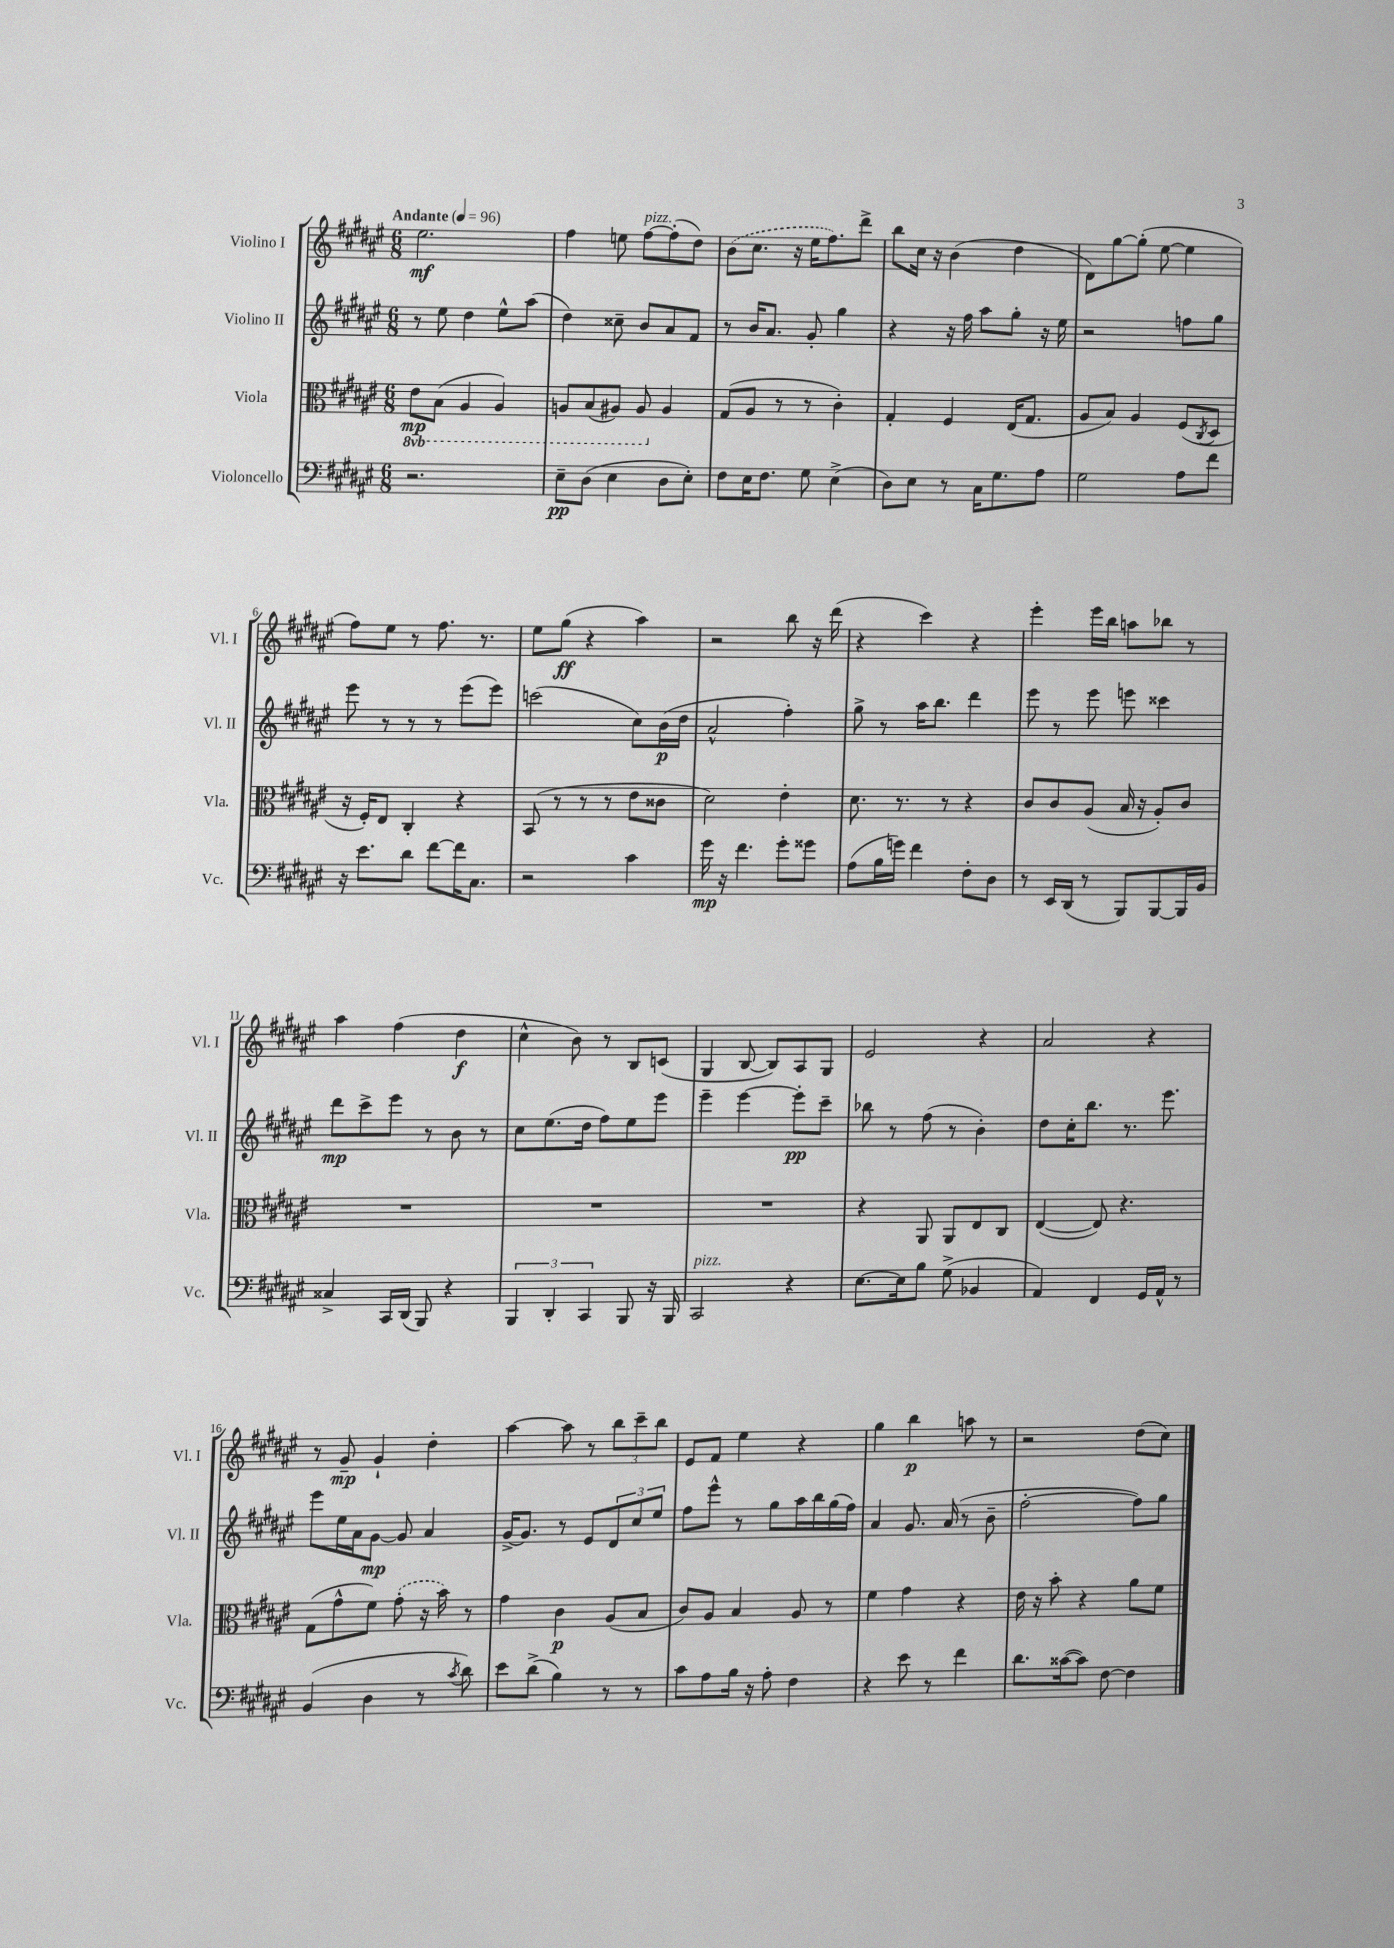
<<
\new StaffGroup <<
\new Staff = "s0" \with { instrumentName = "Violino I" shortInstrumentName = "Vl. I" } {
    \clef treble \key fis \major \numericTimeSignature \time 6/8 \tempo "Andante" 4 = 96
    eis''2.\mf |
    fis''4 e''8 fis''8~^\markup { \italic "pizz." } fis''8-.( dis''8) |
    \once \slurDashed b'8( cis''8. r16 eis''16 fis''8.) dis'''8-> |
    b''8 cis''16 r16 b'4( dis''4 |
    dis'8) gis''8~ gis''8-.( eis''8~ eis''4 |
    fis''8) eis''8 r8 fis''8. r8. |
    eis''8 gis''8\ff( r4 ais''4) |
    r2 b''8 r16 dis'''16( |
    r4 cis'''4) r4 |
    eis'''4-. eis'''16 b''16 a''8 bes''8 r8 |
    ais''4 fis''4( dis''4\f |
    cis''4-^ b'8) r8 b8 c'8( |
    gis4 b8~ b8) ais8 gis8 |
    eis'2 r4 |
    ais'2 r4 |
    r8 gis'8--\mp gis'4-! dis''4-. |
    ais''4~ ais''8 r8 \tuplet 3/2 { b''8 cis'''8-- b''8 } |
    eis'8 fis'8 eis''4 r4 |
    gis''4 b''4\p a''8 r8 |
    r2 dis''8( cis''8) \bar "|." |
}
\new Staff = "s1" \with { instrumentName = "Violino II" shortInstrumentName = "Vl. II" } {
    \clef treble \key fis \major \numericTimeSignature \time 6/8
    r8 eis''8 dis''4 eis''8-^ ais''8( |
    dis''4) cisis''8-- b'8 ais'8 fis'8 |
    r8 b'16 ais'8. gis'8-. gis''4 |
    r4 r16 fis''16 ais''8 gis''8-. r16 eis''16 |
    r2 f''8 gis''8 |
    eis'''8 r8 r8 r8 eis'''8( eis'''8) |
    c'''2( cis''8) b'16\p( dis''16 |
    ais'2-^ fis''4-.) |
    gis''8-> r8 ais''16 b''8. dis'''4 |
    eis'''8 r8 eis'''8 e'''8 cisis'''4 |
    dis'''8\mp cis'''8-> eis'''8 r8 b'8 r8 |
    cis''8 eis''8.( dis''16 fis''8) eis''8 eis'''8 |
    eis'''4-- eis'''4~ eis'''8-.\pp cis'''8-- |
    bes''8 r8 fis''8( r8 b'4-.) |
    dis''8 cis''16-. b''8. r8. eis'''8. |
    eis'''8 eis''16 ais'16 gis'8~\mp gis'8 ais'4 |
    gis'16~-> gis'8. r8 eis'8 \tuplet 3/2 { dis'8 cis''8 eis''8 } |
    fis''8 eis'''8-^ r8 gis''8 ais''16 b''16 gis''16( fis''16) |
    ais'4 gis'8. ais'16( r8 b'8-- |
    fis''2~-. fis''8) gis''8 \bar "|." |
}
\new Staff = "s2" \with { instrumentName = "Viola" shortInstrumentName = "Vla." } {
    \clef alto \key fis \major \numericTimeSignature \time 6/8 \set Staff.ottavationMarkups = #ottavation-simple-ordinals
    \ottava #-1 eis8\mp b,8( ais,4 ais,4) |
    a,8 b,8( ais,8) ais,8 \ottava #0 ais4 |
    gis8( ais8 r8 r8 cis'4-.) |
    gis4-. fis4 eis16( gis8. |
    ais8 b8) ais4 fis8( \acciaccatura { cis8 } dis8 |
    r16 fis16-.) eis8 cis4-. r4 |
    b,8( r8 r8 r8 eis'8 cisis'8 |
    dis'2) eis'4-. |
    dis'8. r8. r8 r4 |
    cis'8 cis'8 ais8( b16 r16 ais8-.) cis'8 |
    R2. |
    R2. |
    R2. |
    r4 ais,8 ais,8 eis8 cis8 |
    eis4~( eis8) r4. |
    gis8( gis'8-^ fis'8) \once \slurDashed gis'8-.( r16 b'16) r8 |
    gis'4 cis'4\p ais8( b8 |
    cis'8) ais8 b4 ais8 r8 |
    fis'4 gis'4 r4 |
    eis'16 r16 b'8-. r4 ais'8 fis'8 \bar "|." |
}
\new Staff = "s3" \with { instrumentName = "Violoncello" shortInstrumentName = "Vc." } {
    \clef bass \key fis \major \numericTimeSignature \time 6/8
    r2. |
    eis8--\pp dis8( eis4 dis8 eis8-.) |
    fis8 eis16 fis8. gis8 eis4->( |
    dis8) eis8 r8 cis16 gis8. ais8 |
    gis2 ais8 fis'8 |
    r16 eis'8. dis'8 fis'8~ fis'16 cis8. |
    r2 cis'4 |
    gis'16\mp r16 fis'4. gis'8-. gisis'8 |
    ais8( b16 g'16) fis'4 fis8-. dis8 |
    r8 eis,16 dis,16( r8 b,,8) b,,8~ b,,16 b,16 |
    cisis4-> cis,16 dis,16( b,,8) r4 |
    \tuplet 3/2 { b,,4 dis,4-. cis,4 } b,,8 r16 b,,16 |
    cis,2^\markup { \italic "pizz." } r4 |
    eis8.~ eis16 b8 gis8->( bes,4 |
    ais,4) fis,4 gis,16 ais,16-^ r8 |
    b,4( dis4 r8 \acciaccatura { cis'8 } dis'8) |
    eis'8 dis'8->( b4) r8 r8 |
    cis'8 ais8 b16 r16 ais8-. fis4 |
    r4 eis'8 r8 fis'4 |
    dis'8. cisis'16~( cisis'8) fis8~ fis4 \bar "|." |
}
>>
>>
